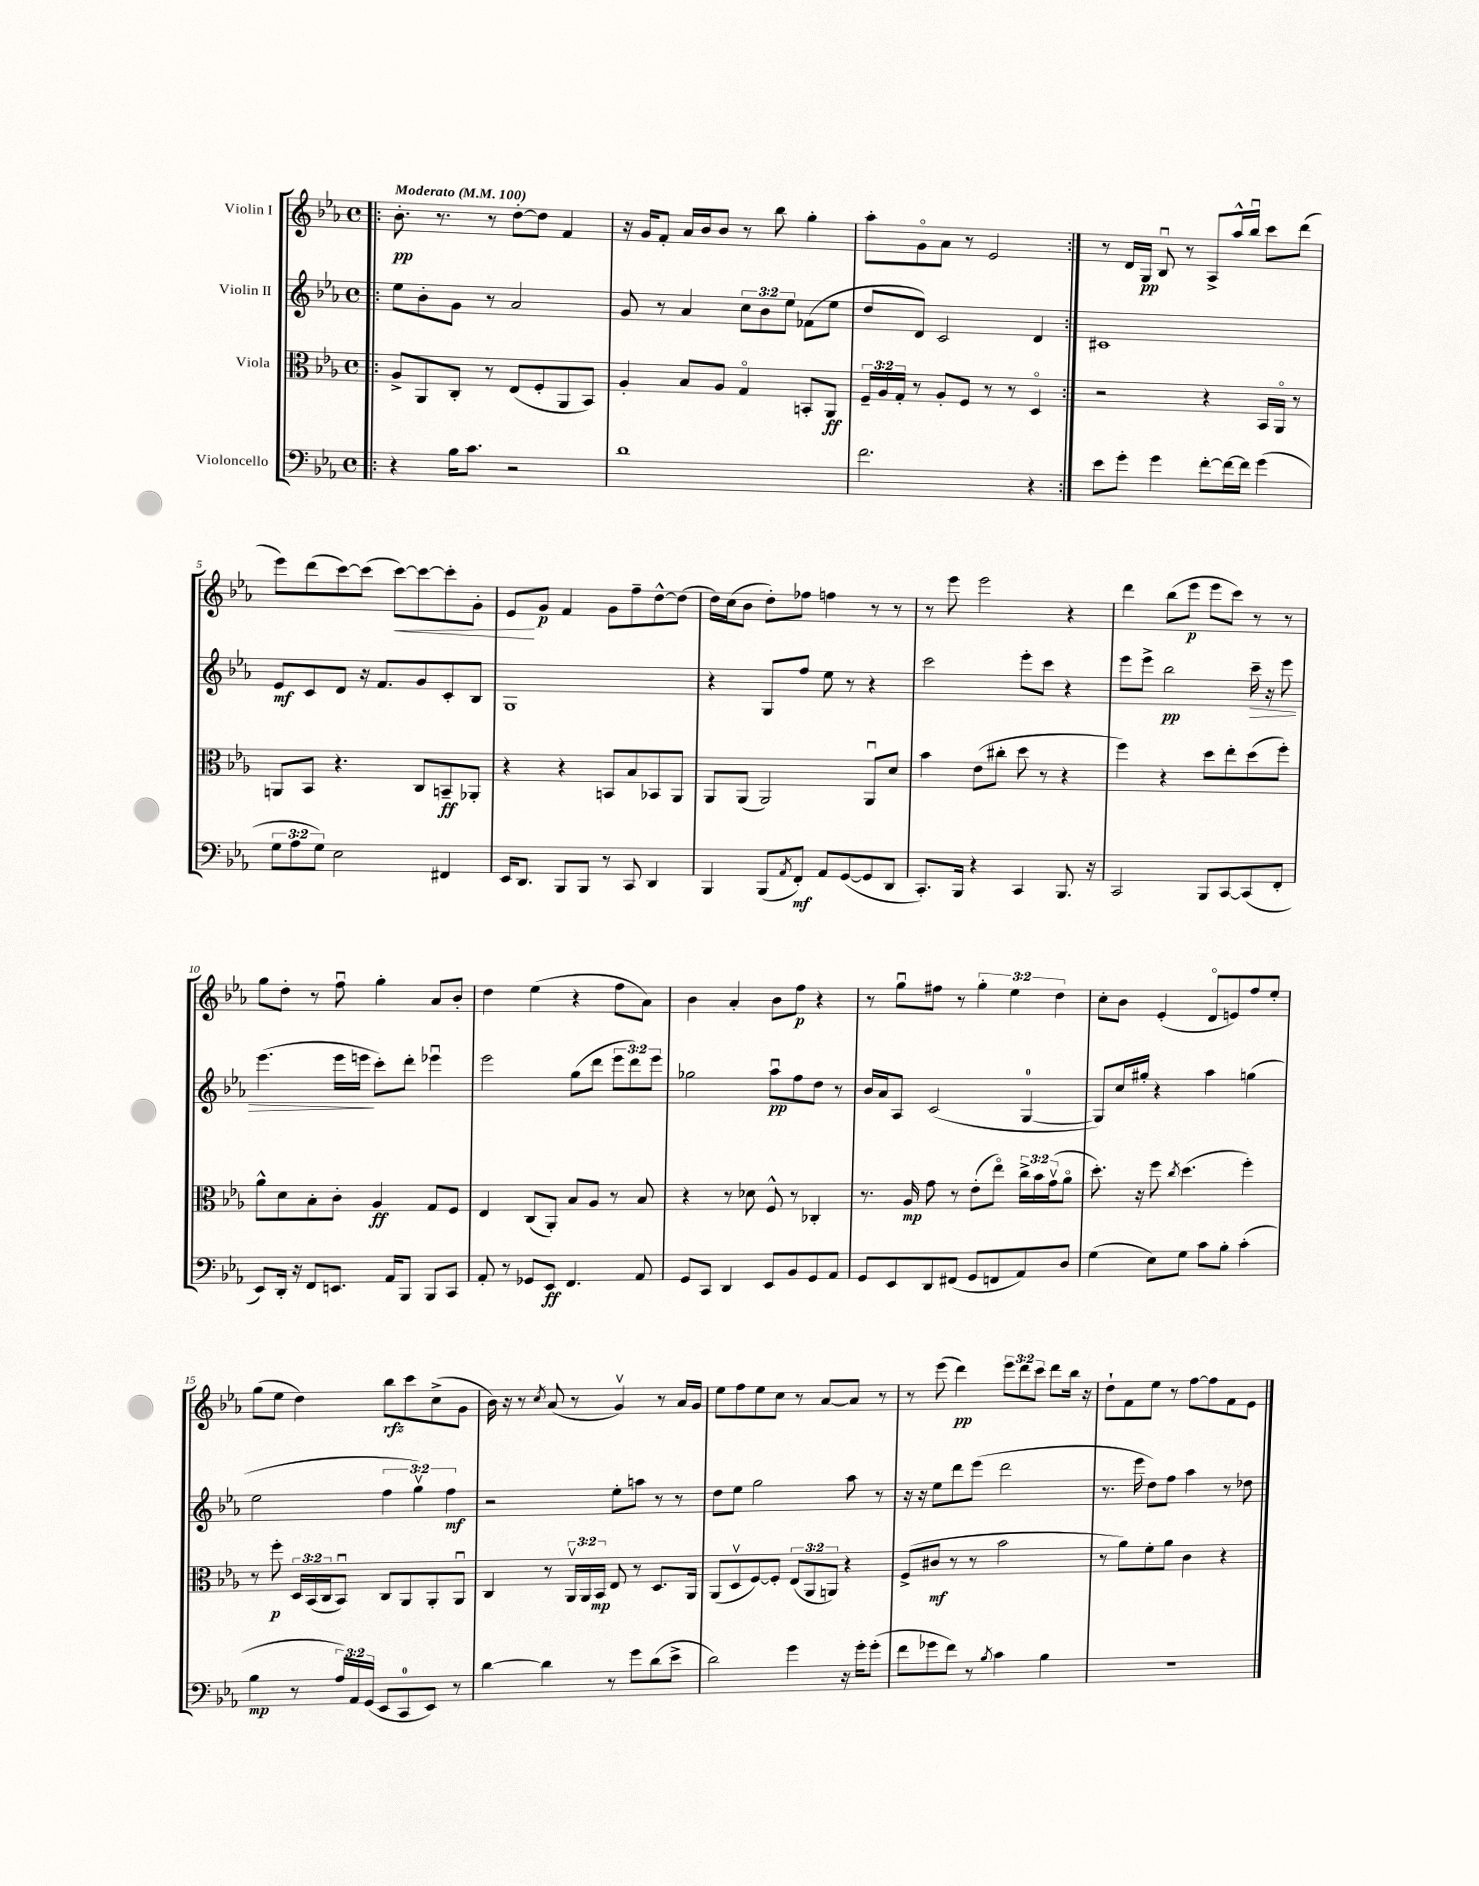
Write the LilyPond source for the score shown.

<<
\new StaffGroup <<
\new Staff = "s0" \with { instrumentName = "Violin I" } {
    \clef treble \key ees \major \defaultTimeSignature \time 4/4 \override Staff.TupletNumber.text = #tuplet-number::calc-fraction-text \tempo "Moderato" 4 = 100
    \repeat volta 2 { \bar ".|:" bes'8.-.\pp r8. r8 d''8~-. d''8 f'4 |
    r16 g'16 f'8-. aes'16 bes'16 bes'8 r8 bes''8 g''4-. |
    aes''8-. g'8\flageolet aes'8 r8 ees'2 | }
    r8 d'16 g16\pp bes8\downbow r8 aes8-> aes''16-^ bes''16\downbow c'''8 d'''8( |
    ees'''8) d'''8( c'''8~) c'''8( c'''8~\<) c'''8~ c'''8-. g'8-. |
    ees'8\! g'8\p f'4 g'8 f''8-- d''8~-^ d''8( |
    d''16) c''16( bes'8 d''8-.) fes''8 f''4 r8 r8 |
    r8 ees'''8 ees'''2 r4 |
    d'''4 bes''8( ees'''8\p ees'''8 c'''8) r8 r8 |
    g''8 d''8-. r8 f''8\downbow g''4-. aes'8 bes'8-. |
    d''4 ees''4( r4 f''8 aes'8) |
    bes'4 aes'4-. bes'8 f''8\p r4 |
    r8 g''8\downbow fis''8 r8 \tuplet 3/2 { g''4-. ees''4 d''4 } |
    c''8-. bes'8 ees'4-.( d'8\flageolet e'8) f''8 ees''8-. |
    g''8( ees''8 d''4) bes''8\rfz c'''8 c''8->( g'8 |
    bes'16) r16 r8 \acciaccatura { c''8 } aes'8( r8 g'4\upbow) r8 aes'16 g'16 |
    ees''8 f''8 ees''8 c''8 r8 aes'8~ aes'8 r8 |
    r8 ees'''8( d'''4\pp) \tuplet 3/2 { ees'''8 d'''8 c'''8 } d'''8 bes''16 r16 |
    d''8-! f'8 ees''8 r8 f''8~ f''8 f'8 ees'8 \bar "|." |
}
\new Staff = "s1" \with { instrumentName = "Violin II" } {
    \clef treble \key ees \major \defaultTimeSignature \time 4/4 \override Staff.TupletNumber.text = #tuplet-number::calc-fraction-text
    \repeat volta 2 { \bar ".|:" ees''8 bes'8-. g'8 r8 aes'2 |
    g'8 r8 aes'4 \tuplet 3/2 { c''8 bes'8 ees''8 } fes'8( ees''8 |
    d''8 d'8) c'2 d'4 | }
    cis'1 |
    ees'8\mf c'8 d'8 r16 f'8. g'8 c'8-. bes8 |
    g1 |
    r4 g8 f''8 ees''8 r8 r4 |
    c'''2 ees'''8-. c'''8 r4 |
    ees'''8 ees'''8-> bes''2\pp c'''16--\> r16 ees'''8 |
    ees'''4.( ees'''16 e'''16\! c'''8-.) d'''8-. ees'''4\downbow |
    ees'''2 g''8( d'''8 \tuplet 3/2 { ees'''8 d'''8) ees'''8 } |
    ges''2 aes''8\downbow\pp f''8 d''8 r8 |
    bes'16 aes'16 aes8 c'2( g4-0~ |
    g8) c''16 gis''16-. r4 aes''4 g''4( |
    ees''2 \tuplet 3/2 { f''4 g''4\upbow) f''4\mf } |
    r2 ees''8-. a''8 r8 r8 |
    d''8 ees''8 g''2 aes''8 r8 |
    r16 r16 ees''8 d'''8 ees'''8( d'''2 |
    r8. ees'''16 d''8) f''8 aes''4 r8 des''8 \bar "|." |
}
\new Staff = "s2" \with { instrumentName = "Viola" } {
    \clef alto \key ees \major \defaultTimeSignature \time 4/4 \override Staff.TupletNumber.text = #tuplet-number::calc-fraction-text
    \repeat volta 2 { \bar ".|:" aes8-> aes,8 c8-. r8 ees8( f8-. aes,8 bes,8) |
    aes4-. bes8 aes8 g4\flageolet b,8-. aes,8\ff |
    \tuplet 3/2 { f16-- aes16 g16-. } r8 aes8-. f8 r8 r8 d4\flageolet | }
    r2 r4 bes,16 aes,16\flageolet r8 |
    a,8 bes,8 r4. c8 b,8--\ff aes,8-. |
    r4 r4 b,8 bes8 bes,8 aes,8 |
    aes,8 aes,8( aes,2) aes,8\downbow d'8 |
    bes'4 ees'8( cis''8-. d''8 r8 r4 |
    f''4) r4 d''8 ees''8-. d''8( f''8-.) |
    aes'8-^ d'8 bes8-. c'8-. aes4\ff g8 f8 |
    ees4 c8( aes,8-.) bes8 aes8 r8 bes8 |
    r4 r8 des'8 f8-^ r8 ces4-. |
    r8. aes16\mp g'8 r8 ees'8-.( ees''8\flageolet) \tuplet 3/2 { c''16-> bes'16 g'16\upbow( } aes'8\flageolet |
    d''8.-.) r16 f''8 \acciaccatura { c''8 } d''4.( f''4-.) |
    r8 f''8-.\p \tuplet 3/2 { d16 bes,16( c16 } bes,8\downbow) c8 aes,8 aes,8-. aes,8\downbow |
    c4 r8 \tuplet 3/2 { aes,16\upbow aes,16 bes,16\mp } ees8 r8 d8. aes,16 |
    aes,8( d8\upbow f8~) f8-. \tuplet 3/2 { ees8( aes,8 a,8) } r4 |
    f8->( cis'8\mf r8 r8 bes'2 |
    r8 aes'8) f'8-. aes'8 c'4 r4 \bar "|." |
}
\new Staff = "s3" \with { instrumentName = "Violoncello" } {
    \clef bass \key ees \major \defaultTimeSignature \time 4/4 \override Staff.TupletNumber.text = #tuplet-number::calc-fraction-text
    \repeat volta 2 { \bar ".|:" r4 bes16 c'8. r2 |
    d'1 |
    f'2. r4 | }
    ees'8 g'8-. g'4 f'8~-. f'16~ f'16 g'4( |
    \tuplet 3/2 { g8 aes8 g8) } ees2 fis,4 |
    ees,16 d,8. bes,,8 bes,,8 r8 c,8 d,4 |
    bes,,4 bes,,8( \acciaccatura { aes,8 } f,8-.\mf) aes,8 g,8~( g,8 d,8 |
    c,8.-.) bes,,16 r4 c,4 bes,,8. r16 |
    c,2 bes,,8 c,8~ c,8( f,8-. |
    ees,8) d,16-. r16 f,8 e,8. aes,16 bes,,8 bes,,8 c,8 |
    aes,8-. r8 ges,8 ees,8\ff f,4. aes,8 |
    g,8 c,8 d,4 ees,8 bes,8 g,8 aes,8 |
    g,8 ees,8 d,8 fis,8( g,8 f,8 aes,8) d8 |
    g4( ees8) g8 c'8 bes8-. c'4-.( |
    bes4\mp r8 \tuplet 3/2 { aes16) aes,16 g,16( } ees,8 c,8-0 ees,8) r8 |
    d'4~ d'4 r8 g'8 d'8( ees'8-> |
    d'2) g'4 r16 g'16-. g'8-.( |
    f'8 ges'8 f'8) r8 \acciaccatura { bes8 } c'4 bes4 |
    R1 \bar "|." |
}
>>
>>
